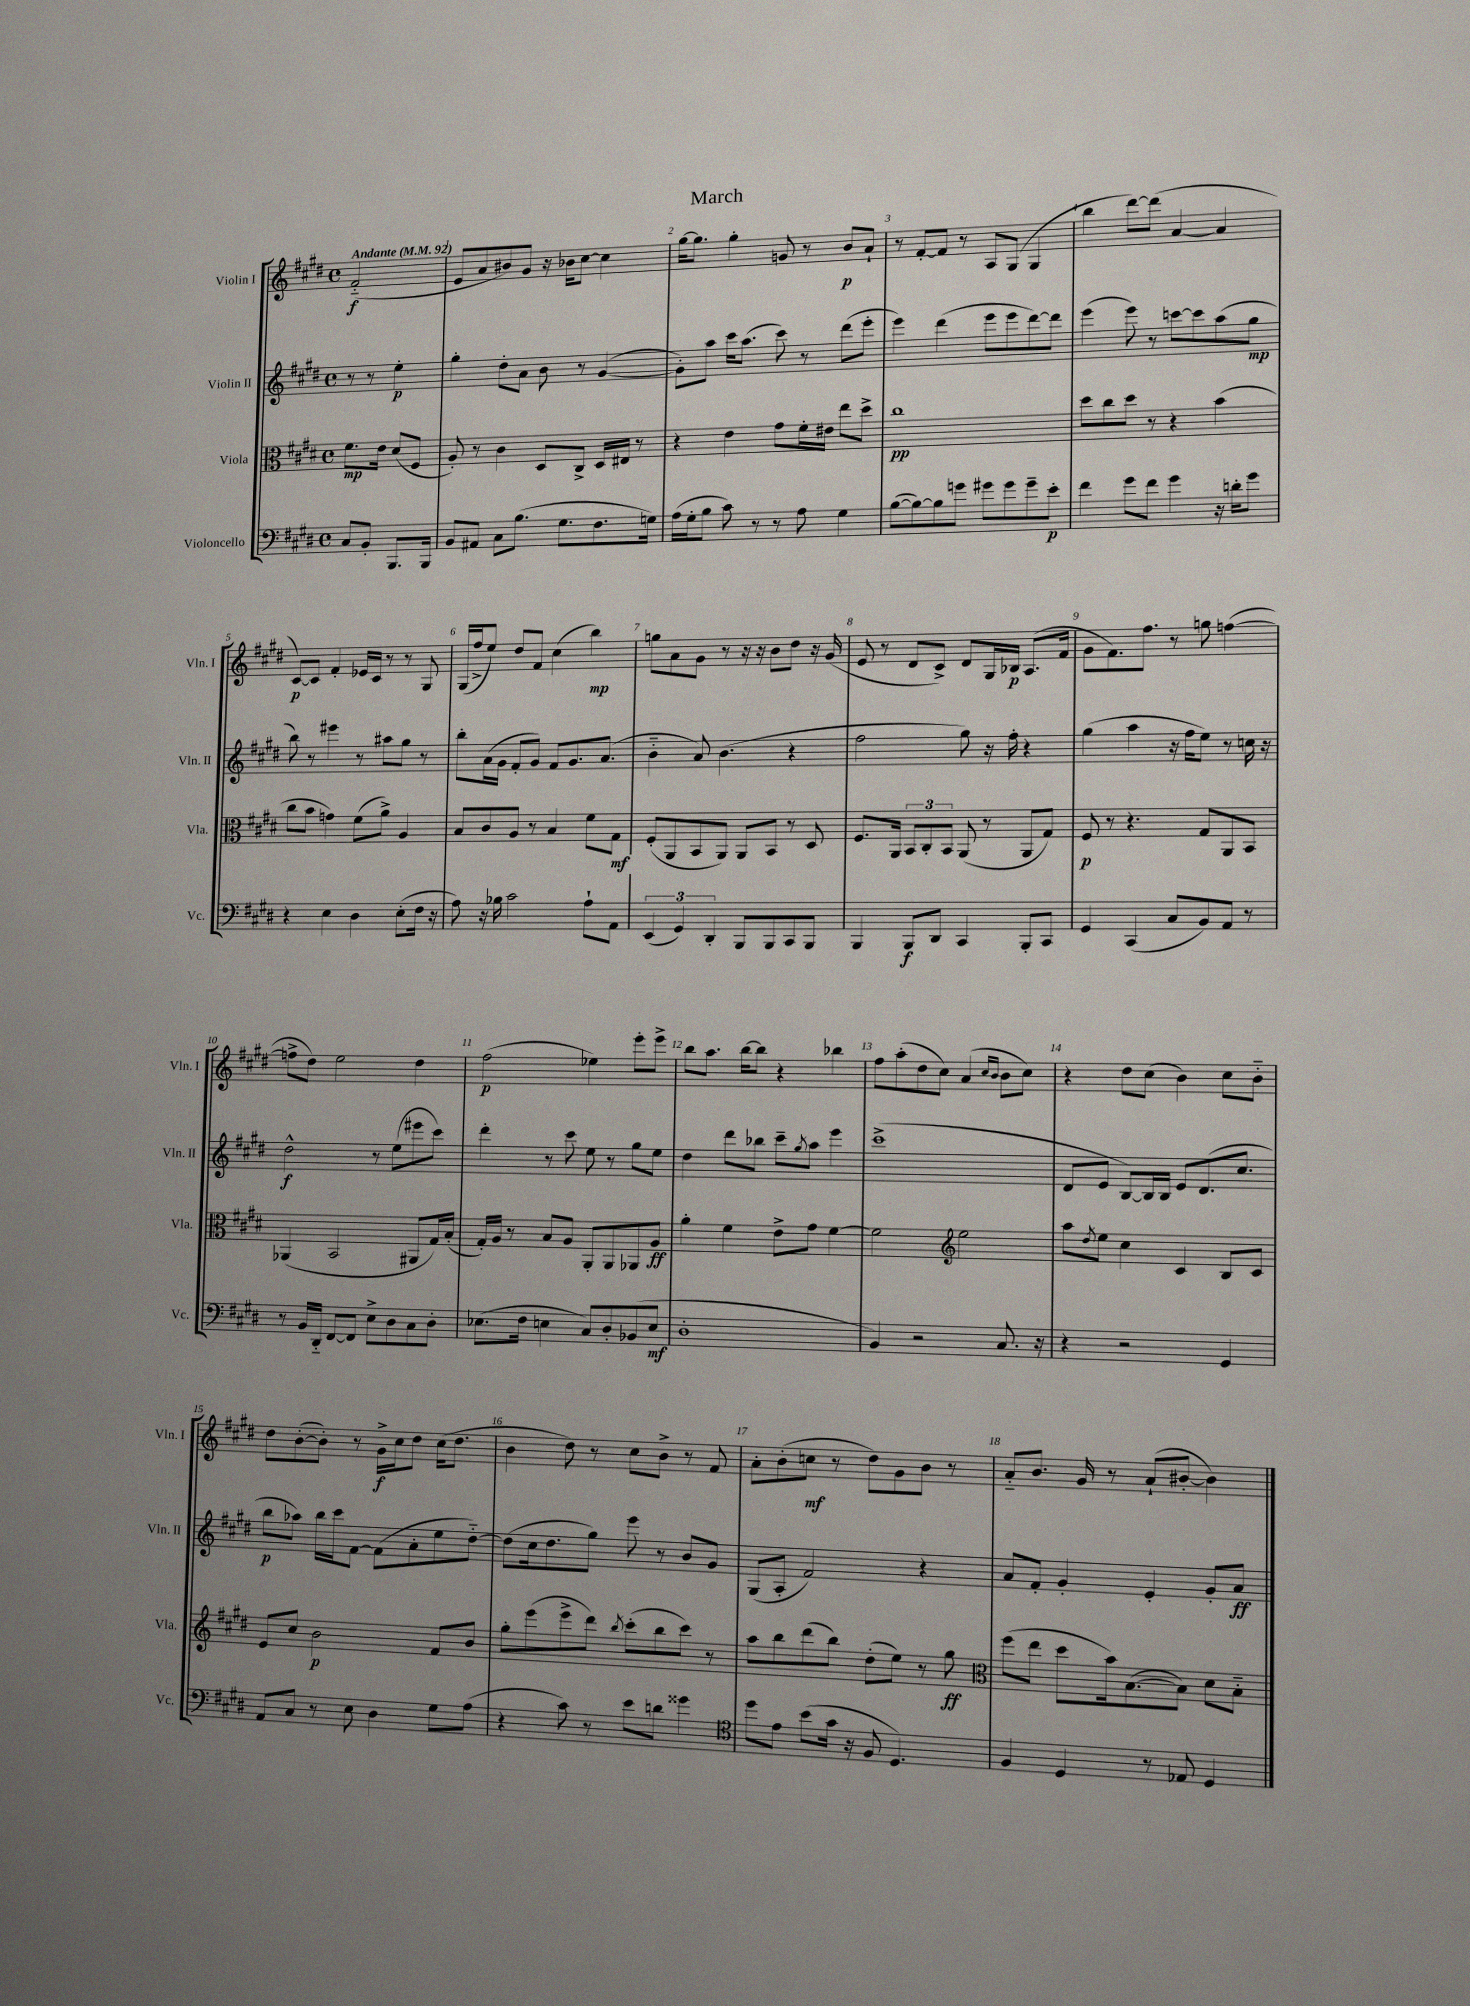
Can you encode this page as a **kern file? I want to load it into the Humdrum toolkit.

**kern	**kern	**kern	**kern
*staff4	*staff3	*staff2	*staff1
*clefF4	*clefC3	*clefG2	*clefG2
*k[f#c#g#d#]	*k[f#c#g#d#]	*k[f#c#g#d#]	*k[f#c#g#d#]
*M4/4	*M4/4	*M4/4	*M4/4
*met(c)	*met(c)	*met(c)	*met(c)
*MM92	*MM92	*MM92	*MM92
8C#	8.f#	8r	(2f#'~
8BB'	.	8r	.
.	16e	.	.
8.BBB	(8d#	4ee'	.
.	8F#	.	.
16BBB	.	.	.
=	=	=	=
8BB	8A')	4gg#'	8e
8AA#	8r	.	8a
8C#	4c#	8dd#'	8b#)
(8.B	.	8a	8g#
.	8D#	8b	16r
8.G#	.	.	16b-
.	8C#^	8r	[8cc#
8.F#	16D#	([4g#	4cc#]
.	16E#	.	.
.	8r	.	.
16G)	.	.	.
=	=	=	=
(16A	4r	8g#'])	[16gg#
16G#'	.	.	8.gg#]
8B	.	8aa	.
8c#)	4e	16ccc#	4gg#'
.	.	(8.aa	.
8r	.	.	.
8r	8g#	8ccc#)	8g
8A	16f#'	8r	8r
.	16e#	.	.
4G#	8ee	(8ddd#	8b
.	8dd#^	8eee'	8a`
=	=	=	=
([8B	1cc#	4eee)	8r
8B_)	.	.	[8f#'
8B]	.	(4ddd#	8f#]
8g	.	.	8r
8g#	.	8eee	8A
8g#	.	8eee	(8G#
8g#~	.	[8ddd#)	4G#
8e'	.	8ddd#]	.
=	=	=	=
4f#	8dd#	(4eee	4bb
.	8cc#	.	.
8g#	8dd#	8eee)	[8ddd#)
8f#	8r	8r	(8ddd#]
4g#	4r	[8ccc	[4a
.	.	8ccc]	.
16r	(4b	(8aa	4a]
16d'	.	.	.
8g#	.	8gg#	.
=	=	=	=
4r	8cc#	8bb)	[8c#)
.	8b	8r	8c#]
4E	4g)	4eee#	4f#'
4D#	(8f#	8r	16e-
.	.	.	16c#
.	8a^)	8aa#	8r
(8E'	4A	8gg#	8r
16F#	.	8r	8G#
16r	.	.	.
=	=	=	=
8A)	8B	8bb'	(16G#
.	.	.	16ff#^
16r	8c#	(16a	8ee)
16B-	.	16g#	.
2c#	8A	8f#'	8dd#
.	8r	8g#)	8f#
.	4B	8f#	(4cc#
.	.	8.g#	.
8A`	8f#	.	4bb)
.	.	(8.a	.
8AA	8G#	.	.
=	=	=	=
(6EE	(8F#'	4b'~	8gg
.	8AA	.	8a
6GG#)	.	.	.
.	8BB	8a)	8g#
6DD#'	.	.	.
.	8AA)	(4.b	8r
8BBB	8AA	.	16r
.	.	.	16r
8BBB	8BB	.	8b
8CC#	8r	4r	8dd#
8BBB	8D#	.	16r
.	.	.	(16g#
=	=	=	=
4BBB	8.F#	2ff#	8e
.	.	.	8r
.	16AA	.	.
8BBB	12BB	.	8d#
.	12C#'	.	.
8DD#	.	.	8c#^)
.	12BB	.	.
4CC#	(8AA	8gg#)	8d#
.	8r	16r	16G#
.	.	16ff#'	16B-
8BBB'	8AA	4r	(8.A
8CC#	8G#)	.	.
.	.	.	16f#
=	=	=	=
4GG#	8F#	(4gg#	8g#
.	8r	.	8.f#)
(4CC#	4.r	4aa	.
.	.	.	8.ff#
8C#	.	16r	8r
.	.	16ff#	.
8BB)	8G#	8ee)	8gg
8AA	8AA	8r	([4ff
8r	8BB	16cc	.
.	.	16r	.
=	=	=	=
8r	(4AA-	2dd#^^	8ff^]
16BB	.	.	8dd#)
16DD#'~	.	.	.
[8FF#	2BB	.	2ee
8FF#]	.	.	.
8E^	.	8r	.
8D#	.	(8ee	.
8C#	8AA#	8eee#	4dd#
8D#'	16G#)	8ccc#)	.
.	(16B'	.	.
=	=	=	=
(8.E-	16G#')	4ddd#'	(2ff#
.	16A	.	.
.	8r	.	.
16F#	.	.	.
4E	8B	8r	.
.	8A	8ccc#	.
8C#)	8AA'	8ee	4ee-)
8D#'	8AA	8r	.
(8BB-	8AA-	8gg#	8eee'
8E	8A	8ee	8eee^
=	=	=	=
1D#'	4a'	4dd#	8bb
.	.	.	8.aa
.	4f#	8ddd#	.
.	.	.	[16bb
.	.	8bb-	8bb]
.	8e^	8ccc#~	4r
.	.	8qgg#	.
.	8g#	8aa	.
.	[4f#	4eee	4bb-
=	=	=	=
4BB)	2f#]	(1ccc#^	8ff#
.	.	.	(8aa'
2r	.	.	8dd#
.	.	.	8cc#)
*	*clefG2	*	*
.	2ee	.	(4a
.	.	.	16qqcc#
.	.	.	16qqb
8.C#	.	.	8b
.	.	.	8cc#)
16r	.	.	.
=	=	=	=
4r	8aa	8d#	4r
.	8qdd#	.	.
.	8ee	8e	.
2r	4cc#	[8B)	8dd#
.	.	16B]	(8cc#
.	.	16B	.
.	4c#	8e	4b)
.	.	(8.d#	.
4GG#	8B	.	8cc#
.	.	8.cc#	.
.	8c#	.	8b'~
=	=	=	=
8AA	8e	8bb	8dd#
8C#	8cc#	8aa-)	([8b'
8r	2b	16bb	8b'])
.	.	16ccc#	.
8E	.	[8f#	8r
4D#	.	(8f#]	16g#^
.	.	.	16cc#
.	.	8a'	8dd#
8G#	8f#	8ee	(16cc#
.	.	.	8.dd#
(8A	8b	[8dd#'~)	.
=	=	=	=
4r	8gg#'	(8dd#]	4b
.	(8eee	16cc#	.
.	.	8.dd#	.
8c#)	8eee^	.	8dd#)
8r	8ddd#)	8gg#)	8r
.	8qbb	.	.
8e	(8ccc#'	8eee	8cc#
8d	8bb	8r	8b^
4g##	8ccc#)	8b	8r
.	8r	8g#	8f#
=	=	=	=
*clefC4	*	*	*
8dd#	8aa	(8G#	8a'
8e	8bb	8A'	(8b'
(8b	(8ddd#	2f#)	8cc
16g#	8bb)	.	8r
16r	.	.	.
8F#	(8dd#'	.	8dd#)
4.D#)	8ee)	.	8g#
.	8r	4r	8b
.	8gg#	.	8r
=	=	=	=
*	*clefC3	*	*
4F#	(8ff#	8a	8a'~
.	8ee	8f#'	8.b
4D#	8dd#	4g#'	.
.	.	.	16g#
.	16b)	.	8r
.	([8.B	.	.
8r	.	4e'	(8a`
8E-	8B])	.	[8b#'
4D#	8d#	8g#'	4b#])
.	8B'~	8a	.
==	==	==	==
*-	*-	*-	*-
